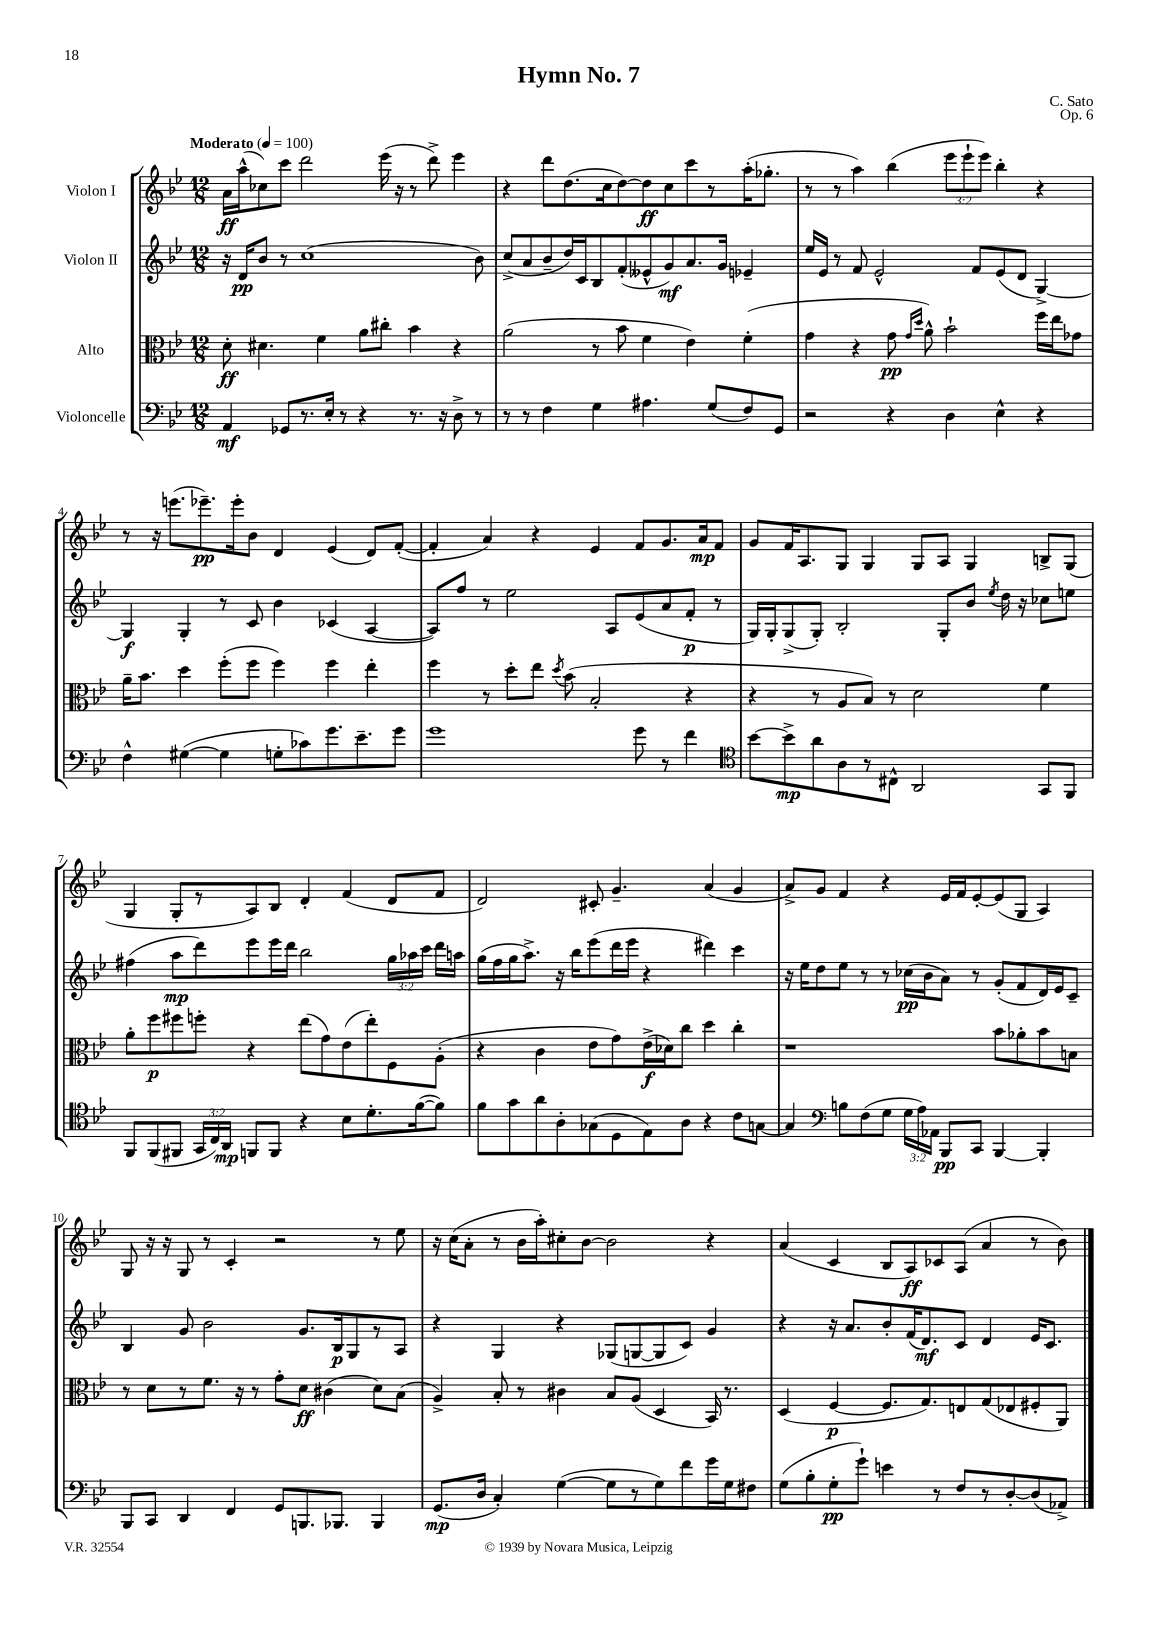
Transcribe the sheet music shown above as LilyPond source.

\header { title = "Hymn No. 7" composer = "C. Sato" opus = "Op. 6" }
<<
\new StaffGroup <<
\new Staff = "s0" \with { instrumentName = "Violon I" } {
    \clef treble \key bes \major \numericTimeSignature \time 12/8 \override Staff.TupletNumber.text = #tuplet-number::calc-fraction-text \tempo "Moderato" 4 = 100
    \autoBeamOff a'16[\ff a''16-^( ces''8) c'''8] d'''2 ees'''16( r16 r8 d'''8->) ees'''4 |
    r4 d'''8[ d''8.( c''16 d''8~) d''8\ff c''8 c'''8 r8 a''16-.( ges''8.]-. |
    r8 r8 a''4) bes''4( \tuplet 3/2 { ees'''8[ ees'''8-! ees'''8]) } bes''4-. r4 |
    r8 r16 e'''8.[( ees'''8.--\pp) ees'''16-. bes'8] d'4 ees'4( d'8[) f'8]~-.( |
    f'4-. a'4) r4 ees'4 f'8[ g'8. a'16\mp f'8] |
    g'8[ f'16 a8. g8] g4 g8[ a8] g4 b8[-> g8]( |
    g4 g8[-. r8 a8) bes8] d'4-. f'4( d'8[ f'8] |
    d'2) cis'8-. g'4.-- a'4( g'4 |
    a'8[->) g'8] f'4 r4 ees'16[ f'16 ees'8~-. ees'8( g8] a4) |
    g8 r16 r16 g8 r8 c'4-. r2 r8 ees''8 |
    r16 c''16[( a'8]-. r8 bes'16[ a''16-.) cis''8-. bes'8]~ bes'2 r4 |
    a'4( c'4 bes8[ a8\ff) ces'8 a8]( a'4 r8 bes'8) \bar "|." |
}
\new Staff = "s1" \with { instrumentName = "Violon II" } {
    \clef treble \key bes \major \numericTimeSignature \time 12/8 \override Staff.TupletNumber.text = #tuplet-number::calc-fraction-text
    \autoBeamOff r16 d'16[\pp bes'8] r8 c''1( bes'8) |
    c''8[->( a'8 bes'8-- d''16) c'16 bes8 f'8-.( eeses'8-^ g'8\mf) a'8. g'16] ees'4-- |
    ees''16[ ees'16] r8 f'8 ees'2-^ f'8[ ees'8( d'8] g4~->) |
    g4\f g4-. r8 c'8 bes'4 ces'4( a4~ |
    a8[) f''8] r8 ees''2 a8[ ees'8( a'8 f'8]-.\p r8 |
    g16[) g16-. g8->( g8]-.) bes2-. g8[-. bes'8] \acciaccatura { ees''8 } d''16 r16 ces''8[ e''8] |
    fis''4( a''8[\mp d'''8) ees'''8 ees'''16 d'''16] bes''2 \tuplet 3/2 { g''16[ aes''16 c'''16] } d'''16[ a''16] |
    g''16[( f''16 g''16 a''8.]->) r16 bes''16[ ees'''8( d'''16 ees'''16] r4 dis'''4) c'''4 |
    r16 ees''16[ d''8 ees''8] r8 r8 ces''16[\pp( bes'16 a'8]) r8 g'8[-.( f'8 d'16) ees'16 c'8]-- |
    bes4 g'8 bes'2 g'8.[ bes16\p g8 r8 a8] |
    r4 g4 r4 ges8[( g8~ g8 c'8]) g'4 |
    r4 r16 a'8.[ bes'8-. f'16( d'8.\mf) c'8] d'4 ees'16[ c'8.] \bar "|." |
}
\new Staff = "s2" \with { instrumentName = "Alto" } {
    \clef alto \key bes \major \numericTimeSignature \time 12/8
    \autoBeamOff d'8-.\ff dis'4. f'4 a'8[ cis''8]-. bes'4 r4 |
    a'2( r8 bes'8 f'4 ees'4) f'4-.( |
    g'4 r4 g'8\pp \grace { g'16[ d''16] } a'8-^) bes'2-! f''16[ ees''16 ges'8] |
    a'16[-- bes'8.] d''4 f''8[-.( f''8] f''4) f''4 ees''4-. |
    f''4 r8 d''8[-. ees''8] \acciaccatura { d''8 } bes'8( bes2-. r4 |
    r4 r8 a8[ bes8]) r8 d'2 f'4 |
    a'8[-. f''8\p fis''8 f''8]-. r4 ees''8[( g'8) ees'8( ees''8-.) f8 a8]-.( |
    r4 c'4 ees'8[ g'8) ees'16->\f( des'16) c''8] d''4 c''4-. |
    r1 bes'8[ aes'8-. bes'8 b8] |
    r8 d'8[ r8 f'8.] r16 r8 g'8[-. d'8]\ff cis'4( d'8[) bes8]( |
    a4->) bes8-. r8 cis'4 bes8[ a8]( d4 bes,16) r8. |
    d4( f4~\p f8.[ g8.) e8 g8( ees8 fis8-. a,8]) \bar "|." |
}
\new Staff = "s3" \with { instrumentName = "Violoncelle" } {
    \clef bass \key bes \major \numericTimeSignature \time 12/8 \override Staff.TupletNumber.text = #tuplet-number::calc-fraction-text
    \autoBeamOff a,4\mf ges,8[ r8. ees16]-. r8 r4 r8. r16 d8-> r8 |
    r8 r8 f4 g4 ais4. g8[( f8) g,8] |
    r2 r4 d4 ees4-^ r4 |
    f4-^ gis4~( gis4 g8[-. ces'8) g'8. ees'8.-- g'8] |
    g'1 g'8 r8 f'4 |
    \clef tenor bes'8[~ bes'8->\mp a'8 a8 r8 cis8]-^ a,2 g,8[ f,8] |
    f,8[ f,8( fis,8] \tuplet 3/2 { g,16[ c16) a,16]\mp } f,8[ f,8] r4 bes8[ d'8.-. f'16~( f'8]) |
    f'8[ g'8 a'8 a8-. ges8( d8 ees8) a8] r4 c'8[ g8]~ |
    g4 \clef bass b8[ f8( g8] \tuplet 3/2 { g16[ a16) aes,16] } bes,,8[\pp c,8] bes,,4~ bes,,4-. |
    bes,,8[ c,8] d,4 f,4 g,8[ b,,8. bes,,8.] bes,,4 |
    g,8.[\mp( d16] c4-.) g4~( g8[ r8 g8) f'8 g'16 g16 fis8] |
    g8[( bes8-. g8-.\pp g'8]-!) e'4 r8 f8[ r8 d8~-. d8( aes,8]->) \bar "|." |
}
>>
>>
